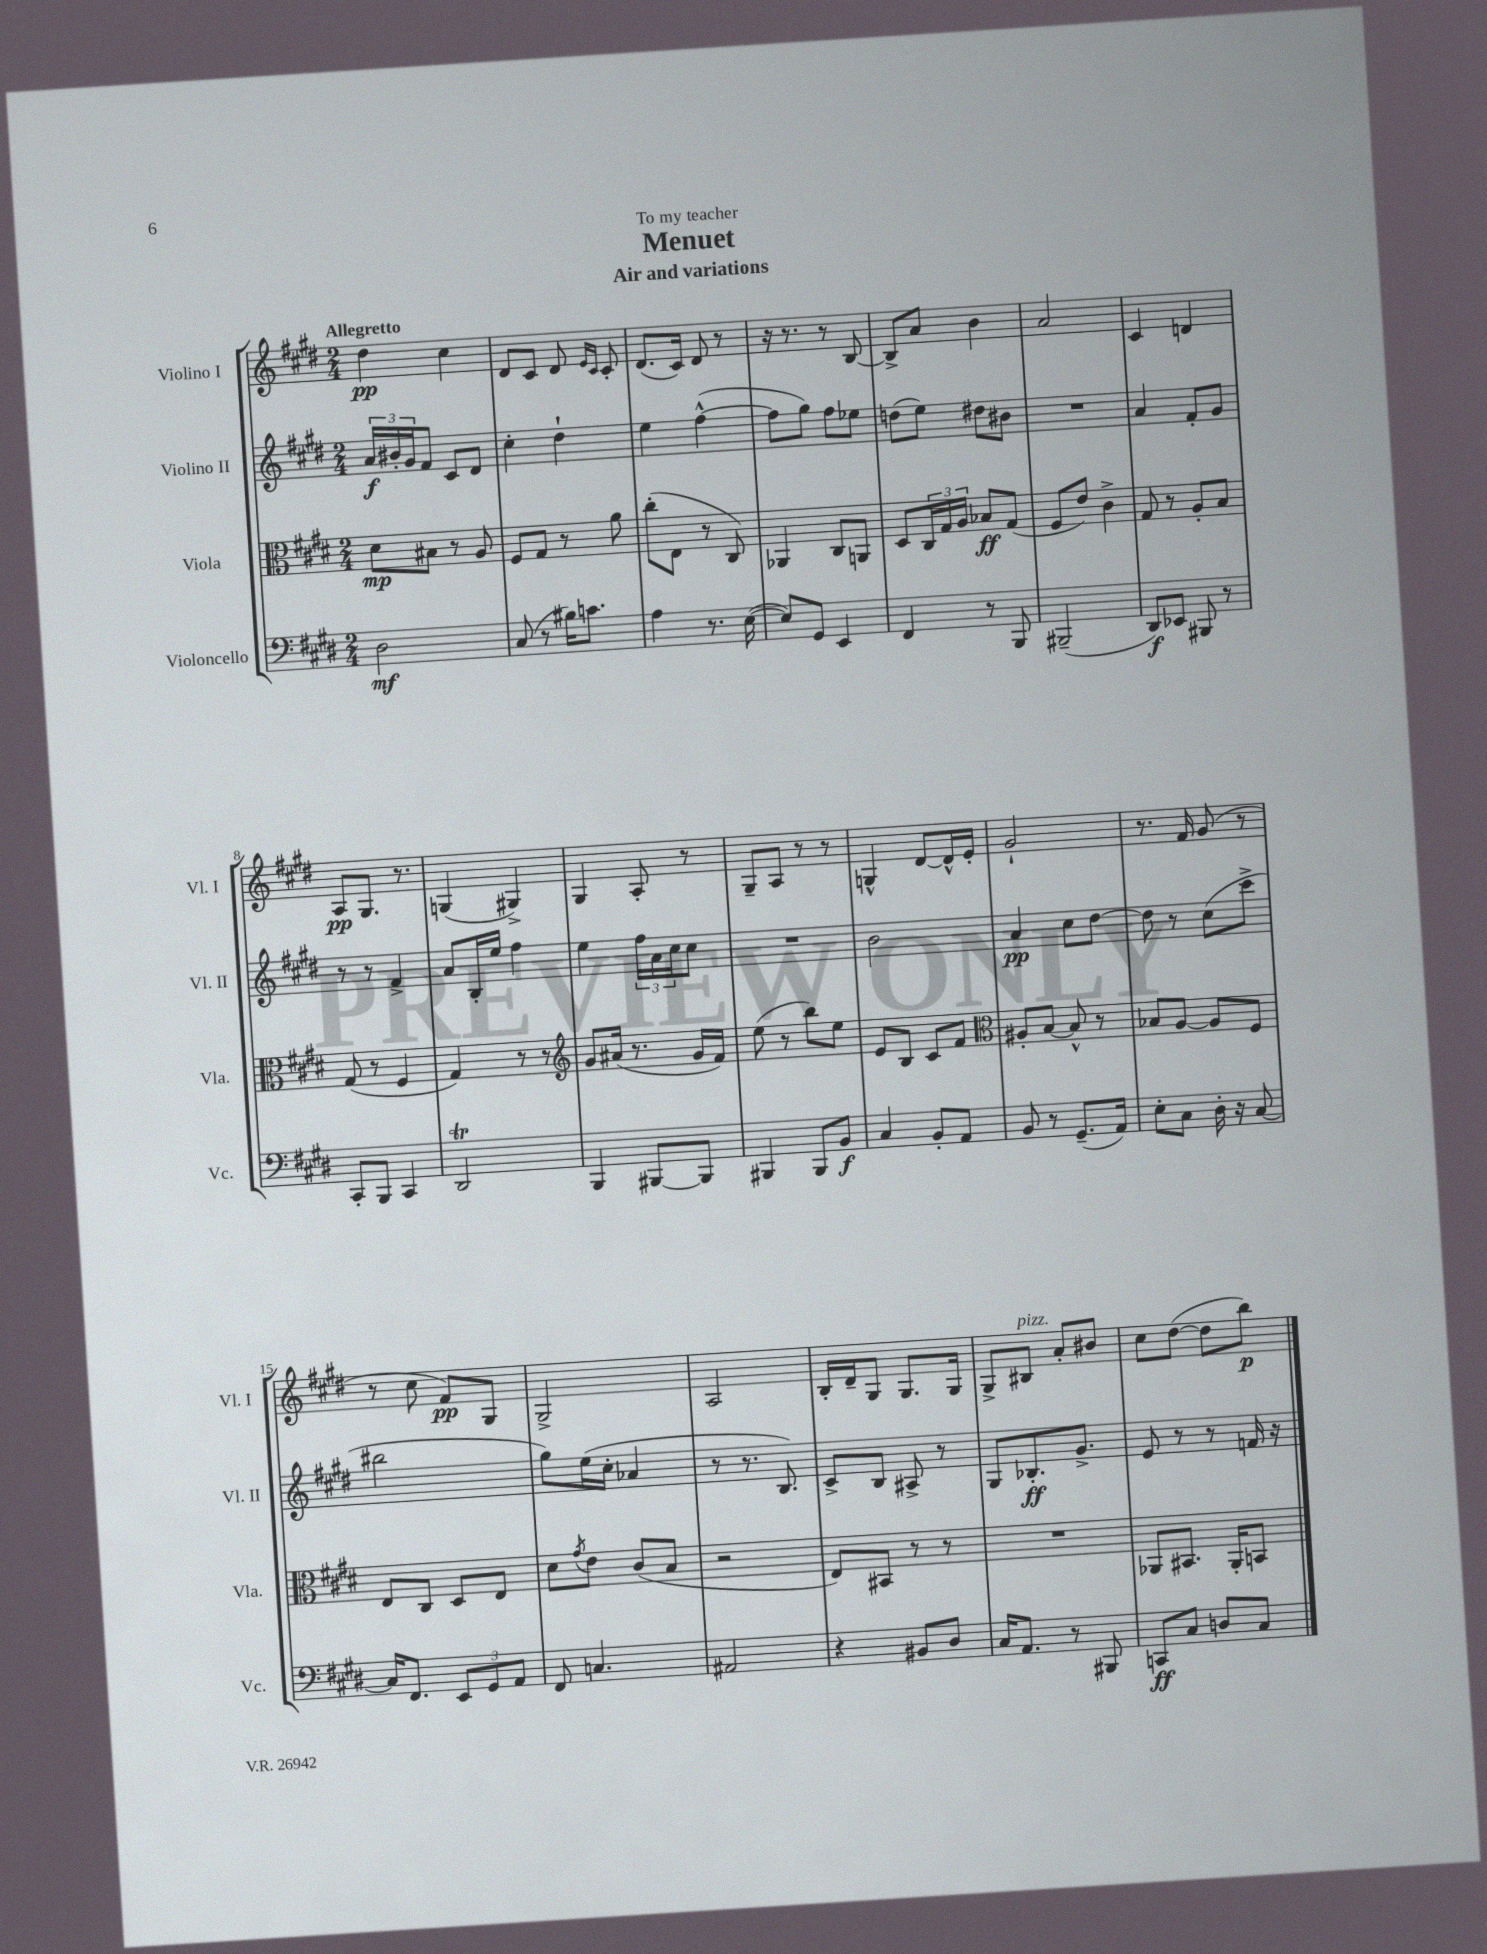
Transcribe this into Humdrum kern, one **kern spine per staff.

**kern	**kern	**kern	**kern
*staff4	*staff3	*staff2	*staff1
*clefF4	*clefC3	*clefG2	*clefG2
*k[f#c#g#d#]	*k[f#c#g#d#]	*k[f#c#g#d#]	*k[f#c#g#d#]
*M2/4	*M2/4	*M2/4	*M2/4
2D#	8d#	24a	4dd#
.	.	24b#'	.
.	.	24g#	.
.	8B#	8f#	.
.	8r	8c#	4cc#
.	8A	8d#	.
=	=	=	=
(8C#	8F#	4cc#'	8d#
8r	8G#	.	8c#
16B#)	8r	4dd#`	8d#
8.c	.	.	.
.	.	.	16qqe
.	.	.	16qqc#
.	8a	.	8c#'
=	=	=	=
4A	(8cc#'	4ee	(8.d#
.	8E	.	.
.	.	.	16c#)
8.r	8r	([4ff#^^	8d#
.	8C#)	.	8r
([16E	.	.	.
=	=	=	=
8E])	4AA-	8ff#]	16r
.	.	.	8.r
8GG#	.	8gg#)	.
4EE	8C#	8ff#	8r
.	8AA	8ee-	[8B
=	=	=	=
4FF#	8D#	(8dd	8B^]
.	24C#	8ee)	8a
.	24G#	.	.
.	24A	.	.
8r	8B-	8dd#	4b
8BBB	(8G#	8b#	.
=	=	=	=
(2BBB#~	8F#	2r	2a
.	8e)	.	.
.	4c#^	.	.
=	=	=	=
8DD#)	8G#	4a	4c#
8EE-	8r	.	.
8BBB#	8A'	8f#'	4d
8r	8B	8g#	.
=	=	=	=
8CC#'	(8G#	8r	8A
8BBB	8r	8r	8.G#
4CC#	4F#	4f#^	.
.	.	.	8.r
=	=	=	=
2DD#	4G#)	8a	(4G
.	.	16B'	.
.	.	16ee	.
.	8r	4ff#	4G#^)
.	8r	.	.
=	=	=	=
*	*clefG2	*	*
4BBB	8g#	4ee	4G#
.	(16a#	.	.
.	8.r	.	.
[8BBB#	.	24ff#	8A'
.	.	24a	.
.	.	24cc#	.
8BBB#]	16g#	8cc#	8r
.	16f#)	.	.
=	=	=	=
4BBB#	(8ee	2r	8G#~
.	8r	.	8A
8BBB#	8bb)	.	8r
8BB	8ee	.	8r
=	=	=	=
4C#	8e	2b	4G^^
.	8B	.	.
8BB'	8c#	.	[8d#
8AA	8f#	.	16d#^^]
.	.	.	16e'
=	=	=	=
*	*clefC3	*	*
8BB	8A#'	4a	2g#`
8r	[8B	.	.
(8.GG#~	8B^^]	8cc#	.
.	8r	[8dd#	.
16AA)	.	.	.
=	=	=	=
8E'	8B-	8dd#]	8.r
8C#	[8A	8r	.
.	.	.	16f#
16D#'	8A]	(8cc#	(8g#
16r	.	.	.
[8C#	8F#	8ccc#^	8r
=	=	=	=
16C#]	8E	2bb#	8r
8.FF#	.	.	.
.	8C#	.	8cc#
12EE	8D#	.	8f#)
12GG#	.	.	.
.	8E	.	8G#
12AA	.	.	.
=	=	=	=
8FF#	8d#	8gg#)	2G#^
.	8qg#	.	.
4.C	8e	(16ee	.
.	.	16cc#'	.
.	(8c#	4a-	.
.	8B	.	.
=	=	=	=
2AA#	2r	8r	2A
.	.	8.r	.
.	.	8.B)	.
=	=	=	=
4r	8E)	8c#^	16B'
.	.	.	16d#~
.	8BB#	8B	8G#
8BB#	8r	8A#^	8.G#
8D#	8r	8r	.
.	.	.	16G#
=	=	=	=
16C#	2r	8G#	8G#^
8.AA	.	.	.
.	.	8.B-'	8B#
8r	.	.	8a'
.	.	8.g#^	.
8BBB#	.	.	8b#
=	=	=	=
8CC	8AA-	8e	8cc#
8C#	8.BB#	8r	([8dd#
8D	.	8r	8dd#]
.	16AA-'	.	.
8C#	8BB	16f	8bb)
.	.	16r	.
==	==	==	==
*-	*-	*-	*-
